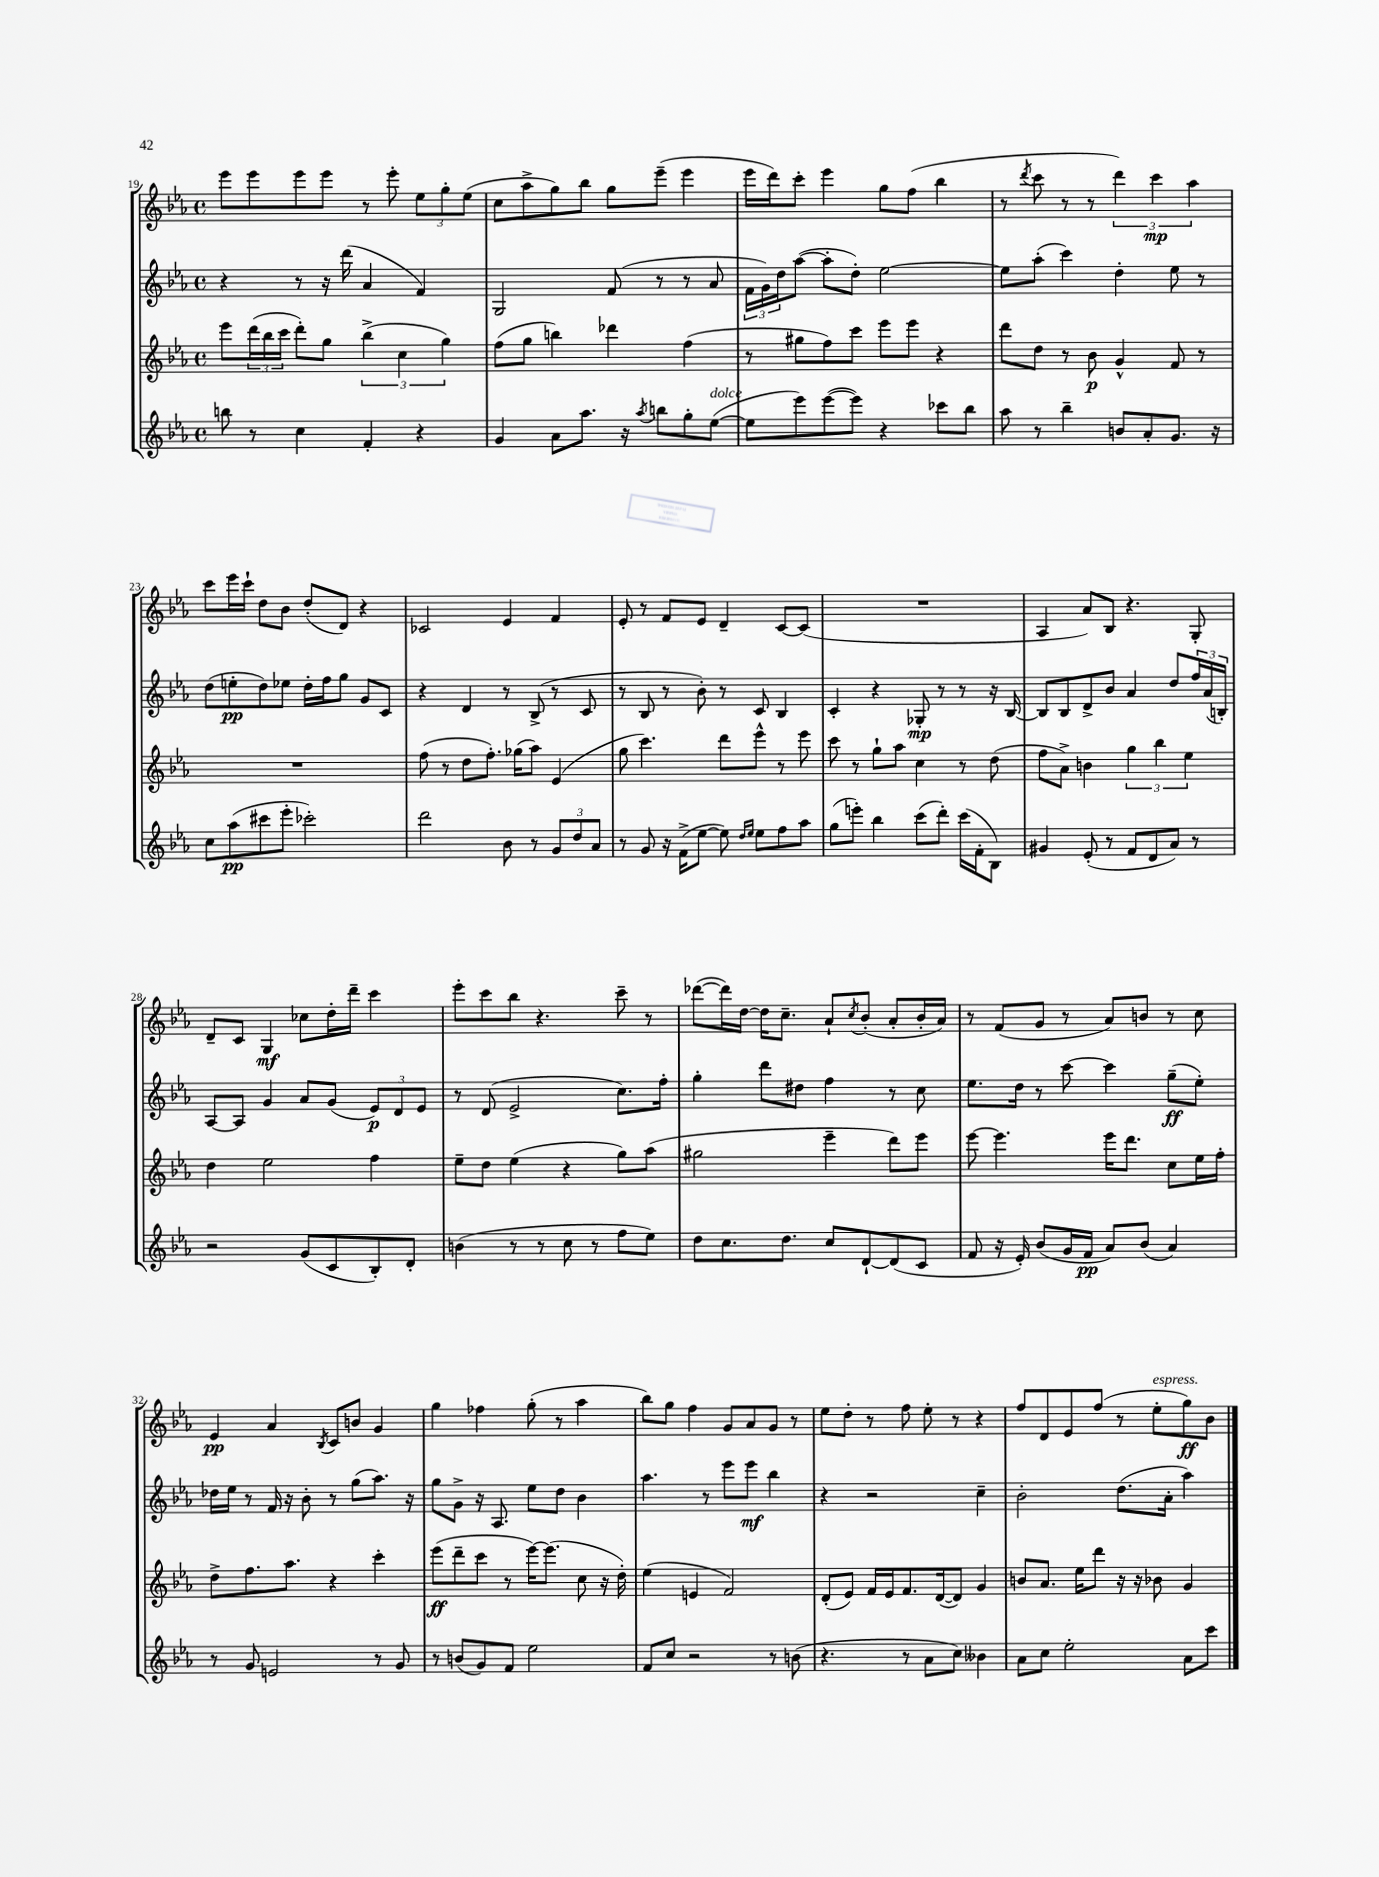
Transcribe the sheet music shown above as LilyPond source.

<<
\new StaffGroup <<
\new Staff = "s0" {
    \clef treble \key ees \major \defaultTimeSignature \time 4/4
    ees'''8 ees'''8 ees'''8 ees'''8 r8 ees'''8-. \tuplet 3/2 { ees''8 g''8-. ees''8( } |
    c''8 aes''8-> g''8) bes''8 g''8 ees'''8--( ees'''4 |
    ees'''16 d'''16) c'''8-. ees'''4 g''8 f''8( bes''4 |
    r8 \acciaccatura { d'''8 } c'''8 r8 r8 \tuplet 3/2 { d'''4) c'''4\mp aes''4 } |
    c'''8 ees'''16 c'''16-! d''8 bes'8 d''8-.( d'8) r4 |
    ces'2 ees'4 f'4 |
    ees'8-. r8 f'8 ees'8 d'4-- c'8~ c'8( |
    R1 |
    aes4 aes'8) bes8 r4. g8-. |
    d'8-- c'8 g4\mf ces''8 d''16-. d'''16-- c'''4 |
    ees'''8-. c'''8 bes''8 r4. c'''8-- r8 |
    des'''8~( des'''16) d''16~ d''16 c''8.-- aes'8-! \acciaccatura { c''8 } bes'8-.( aes'8-. bes'16-. aes'16) |
    r8 f'8( g'8 r8 aes'8) b'8 r8 c''8 |
    ees'4\pp aes'4 \acciaccatura { bes8 } c'8 b'8 g'4 |
    g''4 fes''4 g''8-.( r8 aes''4 |
    bes''8) g''8 f''4 g'8 aes'8 g'8 r8 |
    ees''8 d''8-. r8 f''8 ees''8-. r8 r4 |
    f''8 d'8 ees'8 f''8( r8 ees''8-.^\markup { \italic "espress." } g''8\ff) bes'8 \bar "|." |
}
\new Staff = "s1" {
    \clef treble \key ees \major \defaultTimeSignature \time 4/4
    r4 r8 r16 d'''16( aes'4 f'4) |
    g2 f'8( r8 r8 aes'8 |
    \tuplet 3/2 { f'16 g'16) d''16 } aes''8~( aes''8-. d''8-.) ees''2~ |
    ees''8 aes''8-.( c'''4) d''4-. ees''8 r8 |
    d''8( e''8-.\pp d''8) ees''8 d''16-. f''16 g''8 g'8 c'8 |
    r4 d'4 r8 bes8->( r8 c'8 |
    r8 bes8 r8 bes'8-.) r8 c'8 bes4 |
    c'4-. r4 ges8-.\mp r8 r8 r16 bes16~ |
    bes8 bes8 d'8-> bes'8 aes'4 d''8 \tuplet 3/2 { f''16 aes'16( b16-.) } |
    aes8~ aes8 g'4 aes'8 g'8( \tuplet 3/2 { ees'8\p) d'8 ees'8 } |
    r8 d'8( ees'2-> c''8.) f''16-. |
    g''4-. d'''8 dis''8 f''4 r8 c''8 |
    ees''8. d''16 r8 c'''8~ c'''4 g''8--\ff( ees''8-.) |
    des''16 ees''16 r8 f'16 r16 bes'8-. r8 g''8( aes''8.) r16 |
    g''8 g'8-> r16 aes8. ees''8 d''8 bes'4 |
    aes''4. r8 ees'''8 ees'''8\mf bes''4 |
    r4 r2 c''4-- |
    bes'2-. d''8.( aes'16-. aes''4) \bar "|." |
}
\new Staff = "s2" {
    \clef treble \key ees \major \defaultTimeSignature \time 4/4
    ees'''8 \tuplet 3/2 { d'''16( bes''16 c'''16 } d'''8-.) g''8 \tuplet 3/2 { bes''4->( c''4 g''4) } |
    f''8( g''8 b''4) des'''4 f''4( |
    r8 gis''8 f''8) c'''8 ees'''8 ees'''8 r4 |
    d'''8 d''8 r8 bes'8\p g'4-^ f'8 r8 |
    R1 |
    f''8( r8 d''8 f''8.-.) ges''16( aes''8) ees'4( |
    g''8 c'''4.) d'''8 ees'''8-^ r8 ees'''8 |
    c'''8 r8 g''8-! aes''8 c''4 r8 d''8( |
    f''8 aes'8->) b'4 \tuplet 3/2 { g''4 bes''4 ees''4 } |
    d''4 ees''2 f''4 |
    ees''8-- d''8 ees''4( r4 g''8) aes''8( |
    gis''2 ees'''4-- d'''8) ees'''8 |
    ees'''8~ ees'''4. ees'''16 d'''8. c''8 ees''16 f''16-. |
    d''8-> f''8. aes''8. r4 c'''4-. |
    ees'''8\ff( d'''8-- c'''8 r8 ees'''16~) ees'''8.( c''8 r16 d''16-.) |
    ees''4( e'4 f'2) |
    d'8-.( ees'8) f'16 ees'16 f'8. d'16~( d'8) g'4 |
    b'8 aes'8. ees''16 d'''8 r16 r16 bes'8 g'4 \bar "|." |
}
\new Staff = "s3" {
    \clef treble \key ees \major \defaultTimeSignature \time 4/4
    b''8 r8 c''4 f'4-. r4 |
    g'4 aes'8 aes''8. r16 \acciaccatura { aes''8 } b''8 g''8-. ees''8~^\markup { \italic "dolce" }( |
    ees''8 ees'''8) ees'''8~( ees'''8) r4 ces'''8 bes''8 |
    aes''8 r8 bes''4-- b'8 aes'8-. g'8. r16 |
    c''8 aes''8\pp( cis'''8 ees'''8-. ces'''2-.) |
    d'''2 bes'8 r8 \tuplet 3/2 { g'8 d''8 aes'8 } |
    r8 g'8 r16 f'16->( ees''8~ ees''8) \grace { d''16 ees''16 } ees''8 f''8 aes''8 |
    g''8( e'''8-.) bes''4 c'''8( d'''8-.) c'''16( f'16-. bes8) |
    gis'4 ees'8-.( r8 f'8 d'8 aes'8) r8 |
    r2 g'8( c'8 bes8-.) d'8-. |
    b'4( r8 r8 c''8 r8 f''8 ees''8) |
    d''8 c''8. d''8. c''8 d'8~-! d'8( c'8 |
    f'8 r16 ees'16-.) bes'8( g'16 f'16\pp aes'8) bes'8( aes'4) |
    r8 g'8 e'2 r8 g'8 |
    r8 b'8( g'8) f'8 ees''2 |
    f'8 c''8 r2 r8 b'8( |
    r4. r8 aes'8 c''8) beses'4 |
    aes'8 c''8 ees''2-. aes'8 c'''8 \bar "|." |
}
>>
>>
\layout { \context { \Score currentBarNumber = #19 } }
